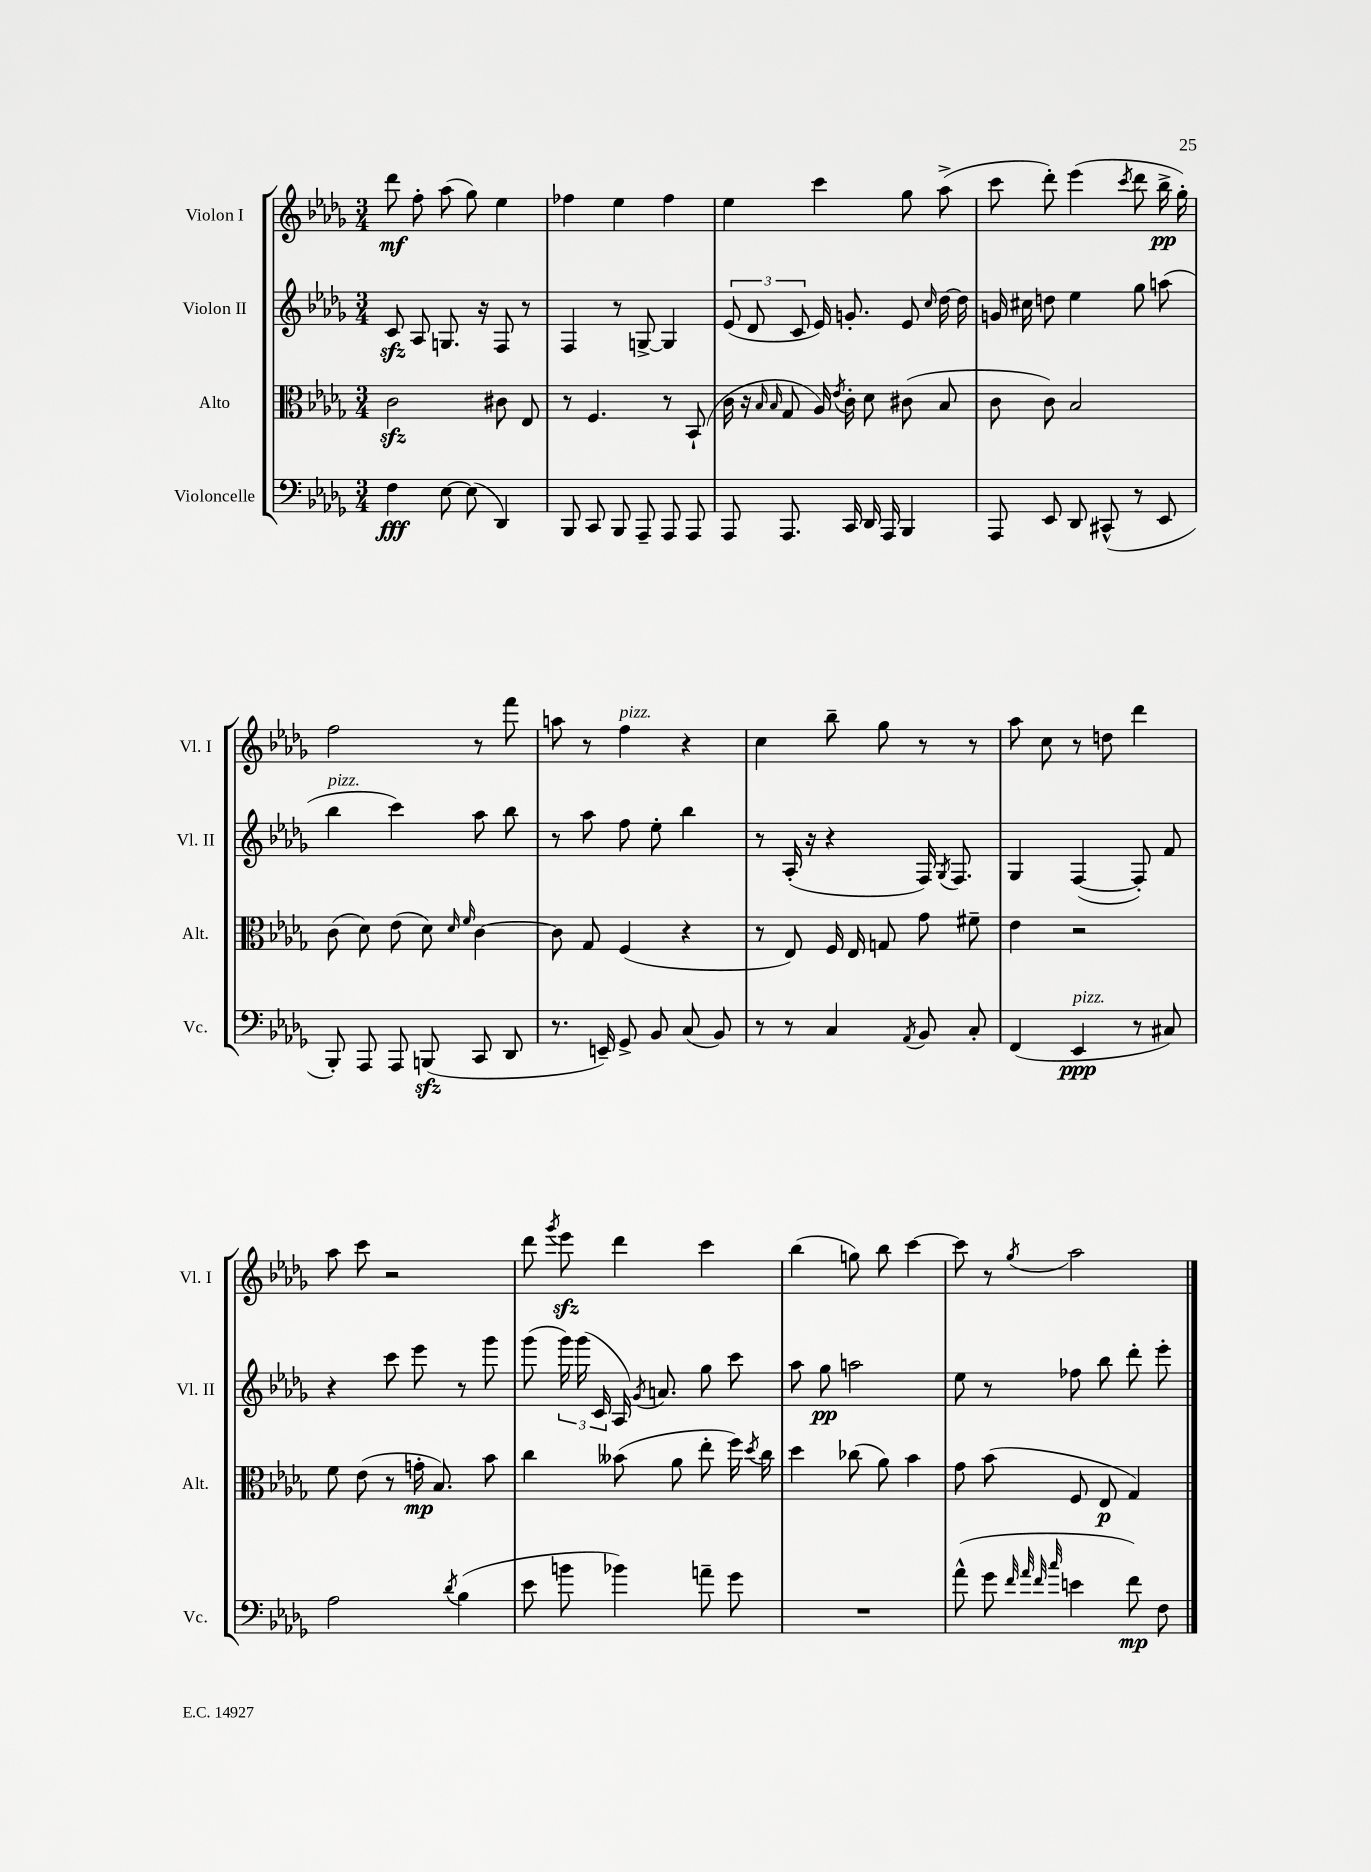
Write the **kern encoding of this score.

**kern	**kern	**kern	**kern
*staff4	*staff3	*staff2	*staff1
*clefF4	*clefC3	*clefG2	*clefG2
*k[b-e-a-d-g-]	*k[b-e-a-d-g-]	*k[b-e-a-d-g-]	*k[b-e-a-d-g-]
*M3/4	*M3/4	*M3/4	*M3/4
4F	2c	8c	8ddd-
.	.	8A-	8ff'
[8E-	.	8.G	(8aa-
(8E-]	.	.	8gg-)
.	.	16r	.
4DD-)	8c#	8F	4ee-
.	8E-	8r	.
=	=	=	=
8BBB-	8r	4F	4ff-
8CC	4.F	.	.
8BBB-	.	8r	4ee-
8AAA-~	.	[8G^	.
8AAA-	8r	4G]	4ff-
8AAA-	(8BB-`	.	.
=	=	=	=
8AAA-	16c	(12e-	4ee-
.	16r	.	.
.	.	12d-	.
.	16qqB-	.	.
.	16qqB-	.	.
8.AAA-	8G-	.	.
.	.	12c	.
.	16A-)	16e-)	4ccc
.	8qe-	.	.
16CC	16c'	8.g'	.
16DD-	8d-	.	.
16AAA-	.	.	.
4BBB-	(8c#	8e-	8gg-
.	.	16qqcc	.
.	8B-	[16dd-	(8aa-^
.	.	16dd-]	.
=	=	=	=
8AAA-	8c	16g	8ccc
.	.	16cc#	.
8EE-	8c)	8dd	8ddd-')
8DD-	2B-	4ee-	(4eee-
(8CC#^^	.	.	.
.	.	.	8qccc
8r	.	8gg-	8ddd-
8EE-	.	(8aa	16bb-^
.	.	.	16gg-')
=	=	=	=
8BBB-')	(8c	4bb-	2ff
8AAA-	8d-)	.	.
8AAA-	(8e-	4ccc)	.
(8BBB	8d-)	.	.
.	16qqd-	.	.
.	16qqf	.	.
8CC	[4c	8aa-	8r
8DD-	.	8bb-	8fff
=	=	=	=
8.r	8c]	8r	8aa
.	8G-	8aa-	8r
16EE~)	.	.	.
8GG-^	(4F	8ff	4ff
8BB-	.	8ee-'	.
(8C	4r	4bb-	4r
8BB-)	.	.	.
=	=	=	=
8r	8r	8r	4cc
8r	8E-)	(16A-'	.
.	.	16r	.
4C	16F	4r	8bb-~
.	16E-	.	.
.	8G	.	8gg-
8qAA-	.	.	.
8BB-	8g-	16F)	8r
.	.	8qG-	.
.	.	8.F	.
8C'	8f#~	.	8r
=	=	=	=
(4FF	4e-	4G-	8aa-
.	.	.	8cc
4EE-	2r	([4F	8r
.	.	.	8dd
8r	.	8F'])	4ddd-
8C#)	.	8f	.
=	=	=	=
2A-	8f	4r	8aa-
.	(8e-	.	8ccc
.	8r	8ccc	2r
.	16g'	8eee-	.
.	8.B-)	.	.
8qd-	.	.	.
(4B-	.	8r	.
.	8b-	8ggg-	.
=	=	=	=
8e-	4cc	(8ggg-	8ddd-
.	.	.	8qggg-
8b	.	24ggg-)	8eee-
.	.	(24ggg-	.
.	.	24c	.
4b-)	(8b--	16A-)	4ddd-
.	.	8qg-	.
.	.	8.a	.
.	8a-	.	.
8a~	8ee-'	8gg-	4ccc
8g-	16ff)	8ccc	.
.	8qdd-	.	.
.	16cc	.	.
=	=	=	=
2.r	4dd-	8aa-	(4bb-
.	.	8gg-	.
.	(8cc-	2aa	8gg)
.	8a-)	.	8bb-
.	4b-	.	[4ccc
=	=	=	=
(8a-^^	8g-	8ee-	8ccc]
8g-	(8b-	8r	8r
32qqf	.	.	.
32qqa-	.	.	.
32qqf	.	.	.
32qqcc	.	.	8qgg-
4e	8F	8ff-	2aa-
.	8E-	8bb-	.
8f)	4G-)	8ddd-'	.
8F	.	8eee-'	.
==	==	==	==
*-	*-	*-	*-
